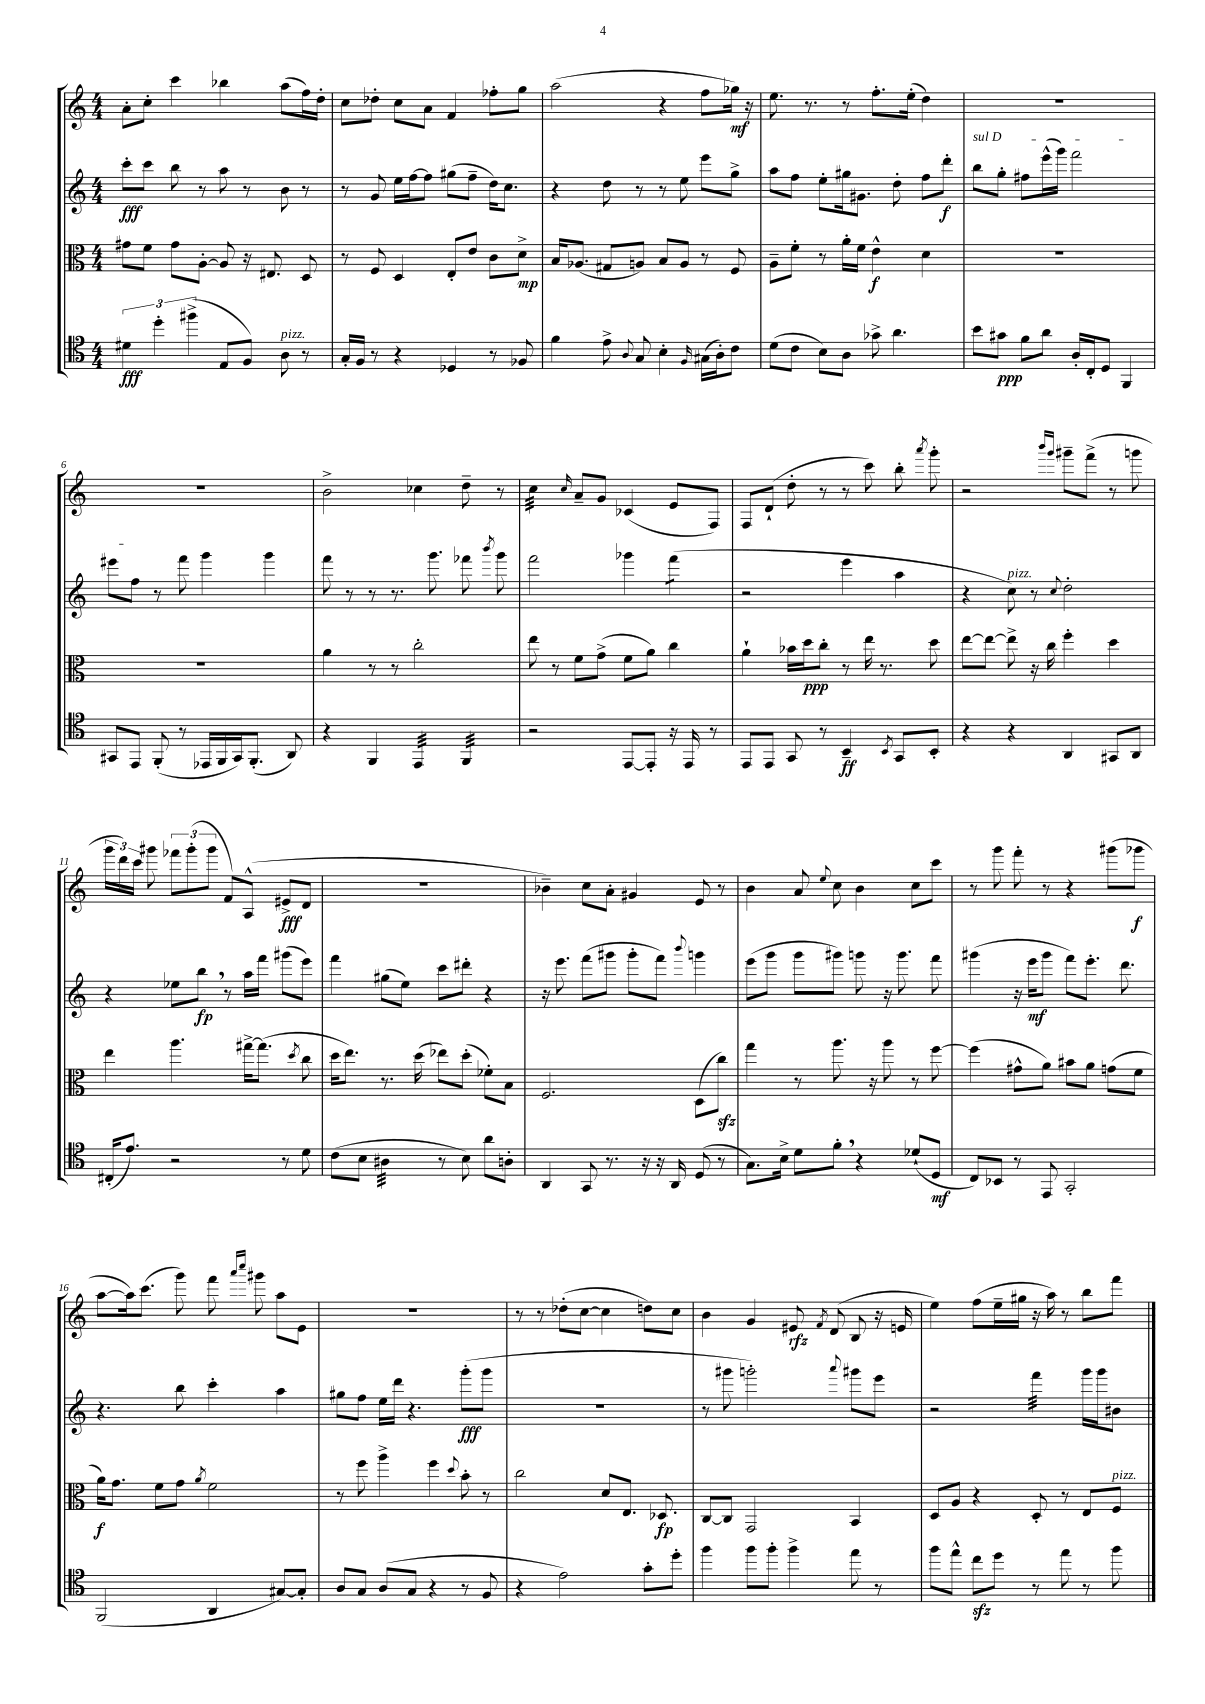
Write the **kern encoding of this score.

**kern	**kern	**kern	**kern
*staff4	*staff3	*staff2	*staff1
*clefC4	*clefC3	*clefG2	*clefG2
*k[]	*k[]	*k[]	*k[]
*M4/4	*M4/4	*M4/4	*M4/4
6d#\	8g#\L	8ccc'\L	8a'\L
.	8f\J	8ccc\J	8cc'\J
6dd'\	.	.	.
.	8g#\L	8bb\	4ccc\
(6ff#^\	.	.	.
.	[8A'\J	8r	.
8E/L	8A/]	8aa\	4bb-\
8F/J)	16r	8r	.
.	8.E#/	.	.
8A\	.	8b\	(8aa\L
8r	8D/	8r	16ff\L)
.	.	.	16dd'\JJ
=	=	=	=
16G'/LL	8r	8r	8cc\L
16F/JJ	.	.	.
8r	8F/	8g/	8dd-'\J
4r	4D/	16ee\LL	8cc\L
.	.	[16ff\J	.
.	.	8ff\]J	8a\J
4D-/	8E'/L	(8gg#\L	4f/
.	8e/J	8ff~\J	.
8r	8c\L	16dd\LK)	8ff-'\L
.	.	8.cc\J	.
8F-/	8d^\J	.	8gg\J
=	=	=	=
4f\	16B/LK	4r	(2aa\
.	(8.A-/J	.	.
8e^\	8G#/L	8dd\	.
8qqA/	.	.	.
8G/	8A/J)	8r	.
4B'\	8B/L	8r	4r
.	8A/J	8ee\	.
16qqF/	.	.	.
(16G#\LL	8r	8eee\L	8ff\L
16A'\J)	.	.	.
8c\J	8F/	8gg^\J	16gg-\Jk)
.	.	.	16r
=	=	=	=
(8d\L	8A~\L	8aa\L	8.ee\
8c\J	8f'\J	8ff\J	.
.	.	.	8.r
8B\L)	8r	8ee'\L	.
8A\J	16a'\LL	16gg#\k	8r
.	16f\JJ	8.g#\J	.
8g-^\	4e^^\	.	8.ff'\L
4.a\	.	8dd'\	.
.	.	.	(16ee'\Jk
.	4d\	8ff\L	4dd\)
.	.	8ddd'\J	.
=	=	=	=
8b\L	1r	8bb\L	1r
8g#\J	.	8gg'\J	.
8f\L	.	8ff#\L	.
8a\J	.	(16eee^^\L	.
.	.	16ggg\JJ)	.
16A'/LL	.	2fff\	.
16C'/J	.	.	.
8D/J	.	.	.
4FF/	.	.	.
=	=	=	=
8GG#/L	1r	8eee#\L	1r
8EE/J	.	8ff\J	.
(8FF'/	.	8r	.
8r	.	8fff\	.
16EE-/LL	.	4ggg\	.
16FF/	.	.	.
16GG#/J)	.	.	.
(8.FF'/J	.	.	.
.	.	4ggg\	.
8AA/)	.	.	.
=	=	=	=
4r	4a\	8fff\	2b^\
.	.	8r	.
4FF/	8r	8r	.
.	8r	8.r	.
4EE/	2cc'\	.	4cc-\
.	.	8.ggg\	.
4FF/	.	8fff-\	8dd~\
.	.	8qbbb/	.
.	.	8ggg\	8r
=	=	=	=
2r	8ee\	2fff\	4cc\
.	8r	.	.
.	.	.	16qqcc/
.	8f\L	.	8a~/L
.	(8g^\J	.	8g/J
[8EE/L	8f\L	4ggg-\	(4c-/
8EE'/]J	8a\J)	.	.
16r	4cc\	(4fff\	8e/L
16EE/	.	.	.
8r	.	.	8F/J)
=	=	=	=
8EE/L	4a`\	2r	8F/L
8EE/J	.	.	(8d`/J
8GG/	16b-\LL	.	8dd'\
.	16dd\J	.	.
8r	8cc'\J	.	8r
4BB~/	8r	4eee\	8r
.	16ee\	.	8ccc\)
.	8.r	.	.
8qBB/	.	.	.
8GG/L	.	4aa\	8bb'\
.	.	.	8qaaa/
8BB'/J	8dd\	.	8ggg'\
=	=	=	=
4r	[8ee\L	4r	2r
.	8ee\_J	.	.
4r	8ee^\]	8cc\)	.
.	16r	8r	.
.	16cc\	.	.
.	.	.	16qqbbb/LL
.	.	8qqcc/	16qqggg/JJ
4AA/	4ff'\	2dd'\	8ggg#~\L
.	.	.	(8fff^\J
8GG#/L	4dd\	.	8r
8AA/J	.	.	8ggg\
=	=	=	=
(16C#'/LK	4ee\	4r	24ggg\LL
.	.	.	24ddd\)
8.e/J)	.	.	.
.	.	.	24ccc\JJ
.	.	.	8ggg#\
2r	4.aa\	8ee-\L	12fff-\L
.	.	.	(12ggg#'\
.	.	8bb\J	.
.	.	.	12ggg#\J
.	.	8r	8f/L)
.	[16gg#^\LK	16aa\LL	(8A^^/J
.	(8.gg#\]J	16fff\JJ	.
8r	.	(8ggg#\L	8e#^/L
.	8qdd/	.	.
8d\	8cc\	8eee\J)	8d/J
=	=	=	=
(8c\L	16dd\LK	4fff\	1r
.	8.ee\J)	.	.
8B\J	.	.	.
4A#\	8.r	(8gg#\L	.
.	.	8ee\J)	.
.	(16dd\	.	.
8r	8ee-\L)	8ccc\L	.
8B\)	(8dd'\J	8ddd#'\J	.
8a\L	8f-'\L)	4r	.
8A'\J	8B\J	.	.
=	=	=	=
4AA/	2.F/	16r	4b-~\)
.	.	8.eee\	.
8GG/	.	(8fff\L	8cc\L
8.r	.	8ggg#\J	8a'\J
.	.	8ggg#'\L	4g#/
16r	.	.	.
16r	.	8fff\J)	.
16AA/	.	.	.
.	.	8qqbbb/	.
(8D/	(8D\L	4ggg\	8e/
8r	8cc\J)	.	8r
=	=	=	=
8.G\L)	4gg\	(8eee\L	4b\
.	.	8ggg\J	.
16B^\Jk	.	.	.
8d\L	8r	8ggg\L	8a/
.	.	.	8qqee/
8f'\J	8.aa\	8ggg#\J)	8cc\
4r	.	8ggg\	4b\
.	16r	.	.
.	8aa\	16r	.
.	.	8.ggg\	.
(8d-`/L	8r	.	8cc\L
8D/J	[8ff\	8fff\	8ccc\J
=	=	=	=
8C/L)	(4ff\]	(4ggg#\	8r
8BB-/J	.	.	8ggg\
8r	8g#^^\L	16r	8fff'\
.	.	16eee\LK	.
8EE/	8a\J)	8ggg#\J	8r
2GG'/	8b#\L	8fff\L)	4r
.	8a\J	8.eee'\J	.
.	(8g\L	.	(8ggg#\L
.	.	8.ddd\	.
.	8f\J	.	8ggg-\J
=	=	=	=
(2FF/	16a\LK)	4.r	[8aa\L
.	8.g\J	.	.
.	.	.	16aa\]k)
.	.	.	(8.ccc\J
.	8f\L	.	.
.	8g\J	8bb\	8ggg\)
.	8qa/	.	.
4AA/	2f\	4ccc'\	8fff\
.	.	.	16qqaaa/LL
.	.	.	16qqcccc/JJ
.	.	.	8ggg#\
[8G#/L)	.	4aa\	8aa\L
8G#'/]J	.	.	8e\J
=	=	=	=
8A/L	8r	8gg#\L	1r
8G/J	8ff\	8ff\J	.
(8A/L	4aa^\	16ee\LL	.
.	.	16ddd\JJ	.
8G/J	.	4.r	.
4r	4ff\	.	.
.	8qqdd/	.	.
8r	8b'\	(8ggg'\L	.
8F/	8r	8ggg\J	.
=	=	=	=
4r	2cc\	1r	8r
.	.	.	8r
2e\)	.	.	(8dd-'\L
.	.	.	[8cc\J
.	8d/L	.	4cc\]
.	8.E/J	.	.
8g'\L	.	.	8dd\L)
.	8.D-/	.	.
8dd'\J	.	.	8cc\J
=	=	=	=
4ff\	[8C/L	8r	4b\
.	8C/]J	8ggg#\	.
8ff\L	2GG/	2ggg'\)	4g/
8ff'\J	.	.	.
4ff^\	.	.	8e#/
.	.	.	8qf/
.	.	.	(8d/
.	.	8qqaaa/	.
8ee\	4BB/	8ggg#\L	8B/
8r	.	8eee\J	16r
.	.	.	16e/
=	=	=	=
8ff\L	8D/L	2r	4ee\)
8ee^^\J	8A/J	.	.
8cc\L	4r	.	(8ff\L
8dd\J	.	.	16ee~\L
.	.	.	16gg#\JJ
8r	8D'/	4fff\	16r
.	.	.	16aa\)
8ee\	8r	.	8r
8r	8E/L	16ggg\LL	8bb\L
.	.	16ggg\J	.
8ff\	8F/J	8b#\J	8fff\J
==	==	==	==
*-	*-	*-	*-
